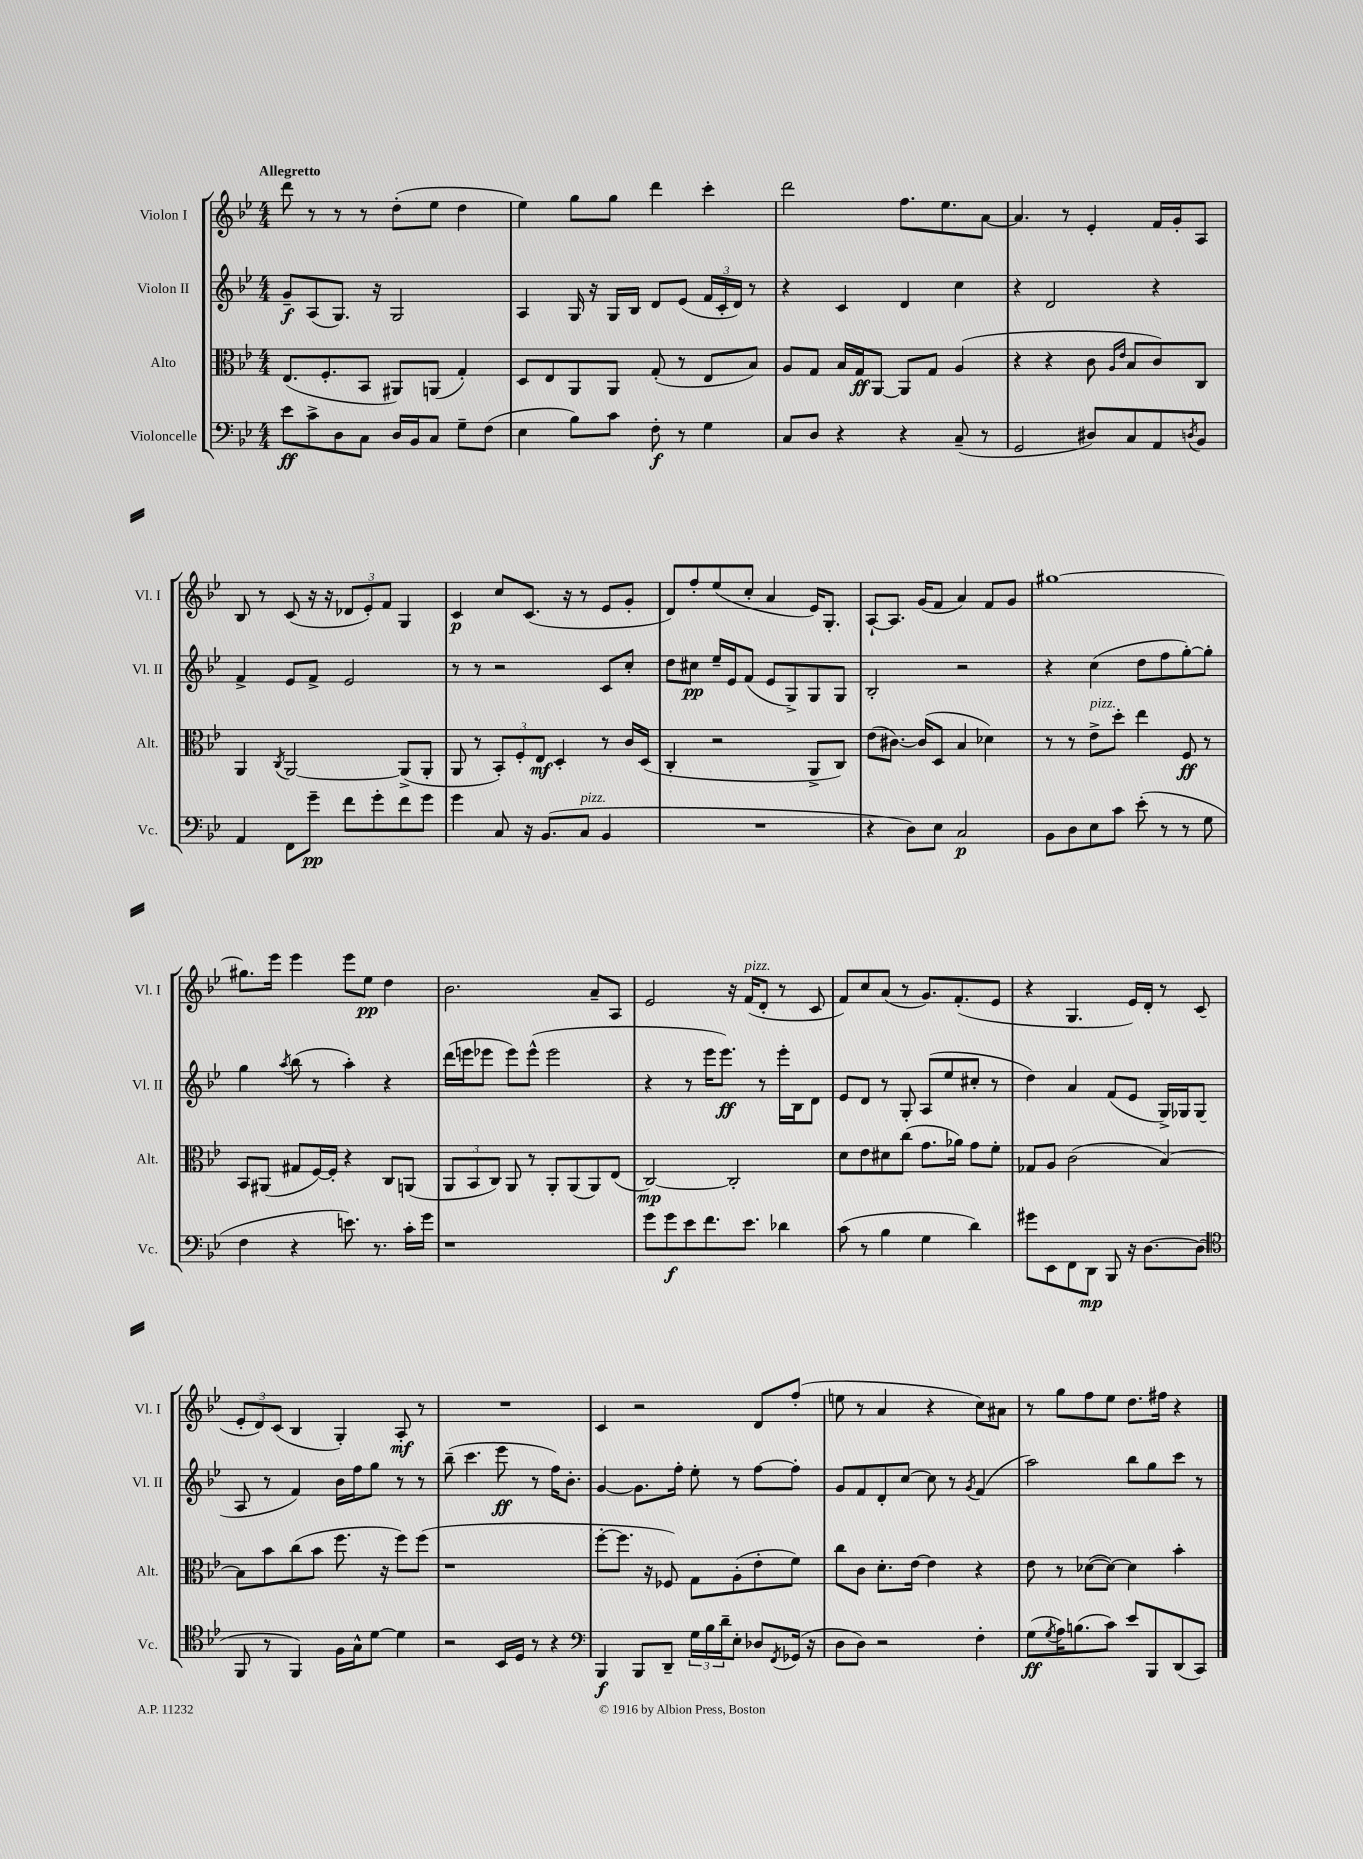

**kern	**kern	**kern	**kern
*staff4	*staff3	*staff2	*staff1
*clefF4	*clefC3	*clefG2	*clefG2
*k[b-e-]	*k[b-e-]	*k[b-e-]	*k[b-e-]
*M4/4	*M4/4	*M4/4	*M4/4
8e-	(8.E-	8g~	8ddd
8c^	.	(8A	8r
.	8.F'	.	.
8D	.	8.G)	8r
8C	8BB-	.	8r
.	.	16r	.
16D	8AA#)	2G	(8dd'
16BB-	.	.	.
8C	(8AA	.	8ee-
8G~	4G')	.	4dd
(8F	.	.	.
=	=	=	=
4E-	8D	4A	4ee-)
.	8E-	.	.
8B-)	8AA	16G	8gg
.	.	16r	.
8c	8AA	16G	8gg
.	.	16B-	.
8F'	(8G'	8d	4ddd
8r	8r	(8e-	.
4G	8E-	24f	4ccc'
.	.	24c'	.
.	.	24d)	.
.	8B-)	8r	.
=	=	=	=
8C	8A	4r	2ddd
8D	8G	.	.
4r	16B-	4c	.
.	16G	.	.
.	[8AA	.	.
4r	8AA]	4d	8.ff
.	8G	.	.
.	.	.	8.ee-
(8C~	(4A	4cc	.
8r	.	.	[8a
=	=	=	=
2GG	4r	4r	4.a]
.	4r	2d	.
.	.	.	8r
8D#)	8c	.	4e-'
.	16qqA	.	.
.	16qqe-	.	.
8C	8B-	.	.
8AA	8c)	4r	16f
.	.	.	16g'
8qD	.	.	.
8BB-	8C	.	8A
=	=	=	=
4AA	4AA	4f^	8B-
.	.	.	8r
.	8qC	.	.
8FF	[2AA	8e-	(8c
8g~	.	8f^	16r
.	.	.	16r
8f	.	2e-	12d-
.	.	.	12e-')
8g'	.	.	.
.	.	.	12f
8f	(8AA^]	.	4G
8g	8AA'	.	.
=	=	=	=
4g	8AA	8r	4c
.	8r	8r	.
8C	12BB-')	2r	8cc
.	12F'	.	.
16r	.	.	(8.c
.	12E-	.	.
(8.BB-	.	.	.
.	4D'	.	.
.	.	.	16r
8C	.	.	8r
4BB-	8r	8c	8e-
.	16c	8cc'	8g'
.	(16D	.	.
=	=	=	=
1r	4C'	8dd	8d)
.	.	8cc#	8ff'
.	2r	16ee-~	(8ee-
.	.	16e-	.
.	.	(8f	8cc'
.	.	8e-	4a
.	.	8G^)	.
.	8AA^	8G	16e-)
.	.	.	8.G'
.	8C)	8G	.
=	=	=	=
4r	(8e-	2B-'	[8A`
.	[8.c#)	.	8.A]
8D)	.	.	.
.	(16c#]	.	(16g
8E-	8D	.	8f
2C	4B-	2r	4a)
.	4d-)	.	8f
.	.	.	8g
=	=	=	=
8BB-	8r	4r	[1gg#
8D	8r	.	.
8E-	8e-^	(4cc	.
8c	8dd'	.	.
(8e-'	4ee-	8dd	.
8r	.	8ff	.
8r	8F	[8gg')	.
8G	8r	8gg']	.
=	=	=	=
4F	8BB-	4gg	8.gg#]
.	(8AA#	.	.
.	.	.	16eee-
.	.	8qaa	.
4r	8G#	(8bb-	4eee-
.	[16F)	8r	.
.	16F']	.	.
8.e)	4r	4aa')	8eee-
.	.	.	8ee-
8.r	.	.	.
.	8C	4r	4dd
16c'	(8AA	.	.
16g	.	.	.
=	=	=	=
1r	12AA	(16ddd	2.b-
.	.	16eee	.
.	12BB-	.	.
.	.	8eee-	.
.	12C)	.	.
.	8AA	8eee-)	.
.	8r	(8eee-^^	.
.	8AA'	2eee-	.
.	(8AA	.	.
.	8AA)	.	8a~
.	(8E-	.	8A
=	=	=	=
8g	[2C)	4r	2e-
8g	.	.	.
8e-	.	8r	.
8.f	.	16eee-	.
.	.	8.eee-)	.
.	2C']	.	16r
8.e-	.	.	(16f
.	.	8r	8d'
4d-	.	16eee-'	8r
.	.	16B-	.
.	.	8d	8c
=	=	=	=
(8c	8d	8e-	8f)
8r	8e-	8d	8cc
4B-	8d#	8r	(8a
.	(8cc	8G'	8r
4G	8.g	(8A	8.g)
.	.	8ee-	.
.	16a-)	.	(8.f'
4d)	8g	8cc#'	.
.	8f'	8r	8e-
=	=	=	=
8g#	8G-	4dd)	4r
8EE-	8A	.	.
8FF	(2c	4a	4.G
8DD	.	.	.
8BBB-	.	(8f	.
16r	.	8e-	16e-)
[8.D	.	.	16d'
.	[4B-)	16G^)	8r
.	.	16G-	.
(8D]	.	(8G-	(8c
=	=	=	=
*clefC4	*	*	*
8FF	8B-]	8A	12e-'
.	.	.	12d)
8r	8b-	8r	.
.	.	.	(12c
4FF)	(8cc	4f)	4B-
.	8b-	.	.
16F	8.ff	16b-	4G')
16G^^	.	16ff	.
[8d	.	8gg	.
.	16r	.	.
4d]	8ff)	8r	8A'
.	(8ff	8r	8r
=	=	=	=
2r	1r	(8bb-~	1r
.	.	4.ccc	.
16BB-	.	8eee-	.
16D	.	.	.
8r	.	8r	.
4r	.	16ff)	.
.	.	8.b-'	.
=	=	=	=
*clefF4	*	*	*
4BBB-	[8ff'	[4g	4c
.	8.ff]	.	.
8BBB-	.	8.g]	2r
.	16r	.	.
8DD~	8F-)	.	.
.	.	16ff'	.
24G	8G	8ee-'	.
24B-	.	.	.
24d~	.	.	.
8E-'	(8A'	8r	.
8D-	8e-'	[8ff	8d
8qFF	.	.	.
(16GG-	8f)	8ff']	(8ff'
16r	.	.	.
=	=	=	=
8D	8cc	8g	8ee
8D)	8c	8f	8r
2r	8.d'	8d'	4a
.	.	[8cc	.
.	[16e-	.	.
.	4e-]	8cc]	4r
.	.	8r	.
.	.	8qg	.
4F'	4r	(4f	8cc)
.	.	.	8a#
=	=	=	=
(8G	8e-	2aa)	8r
8qG	.	.	.
16A)	8r	.	8gg
(8.B	.	.	.
.	([8d-	.	8ff
8c)	8d-_)	.	8ee-
8e-	4d-]	8bb-	8.dd
8BBB-	.	8gg	.
.	.	.	16ff#
(8DD	4b-'	8ccc	4r
8CC)	.	8r	.
==	==	==	==
*-	*-	*-	*-
